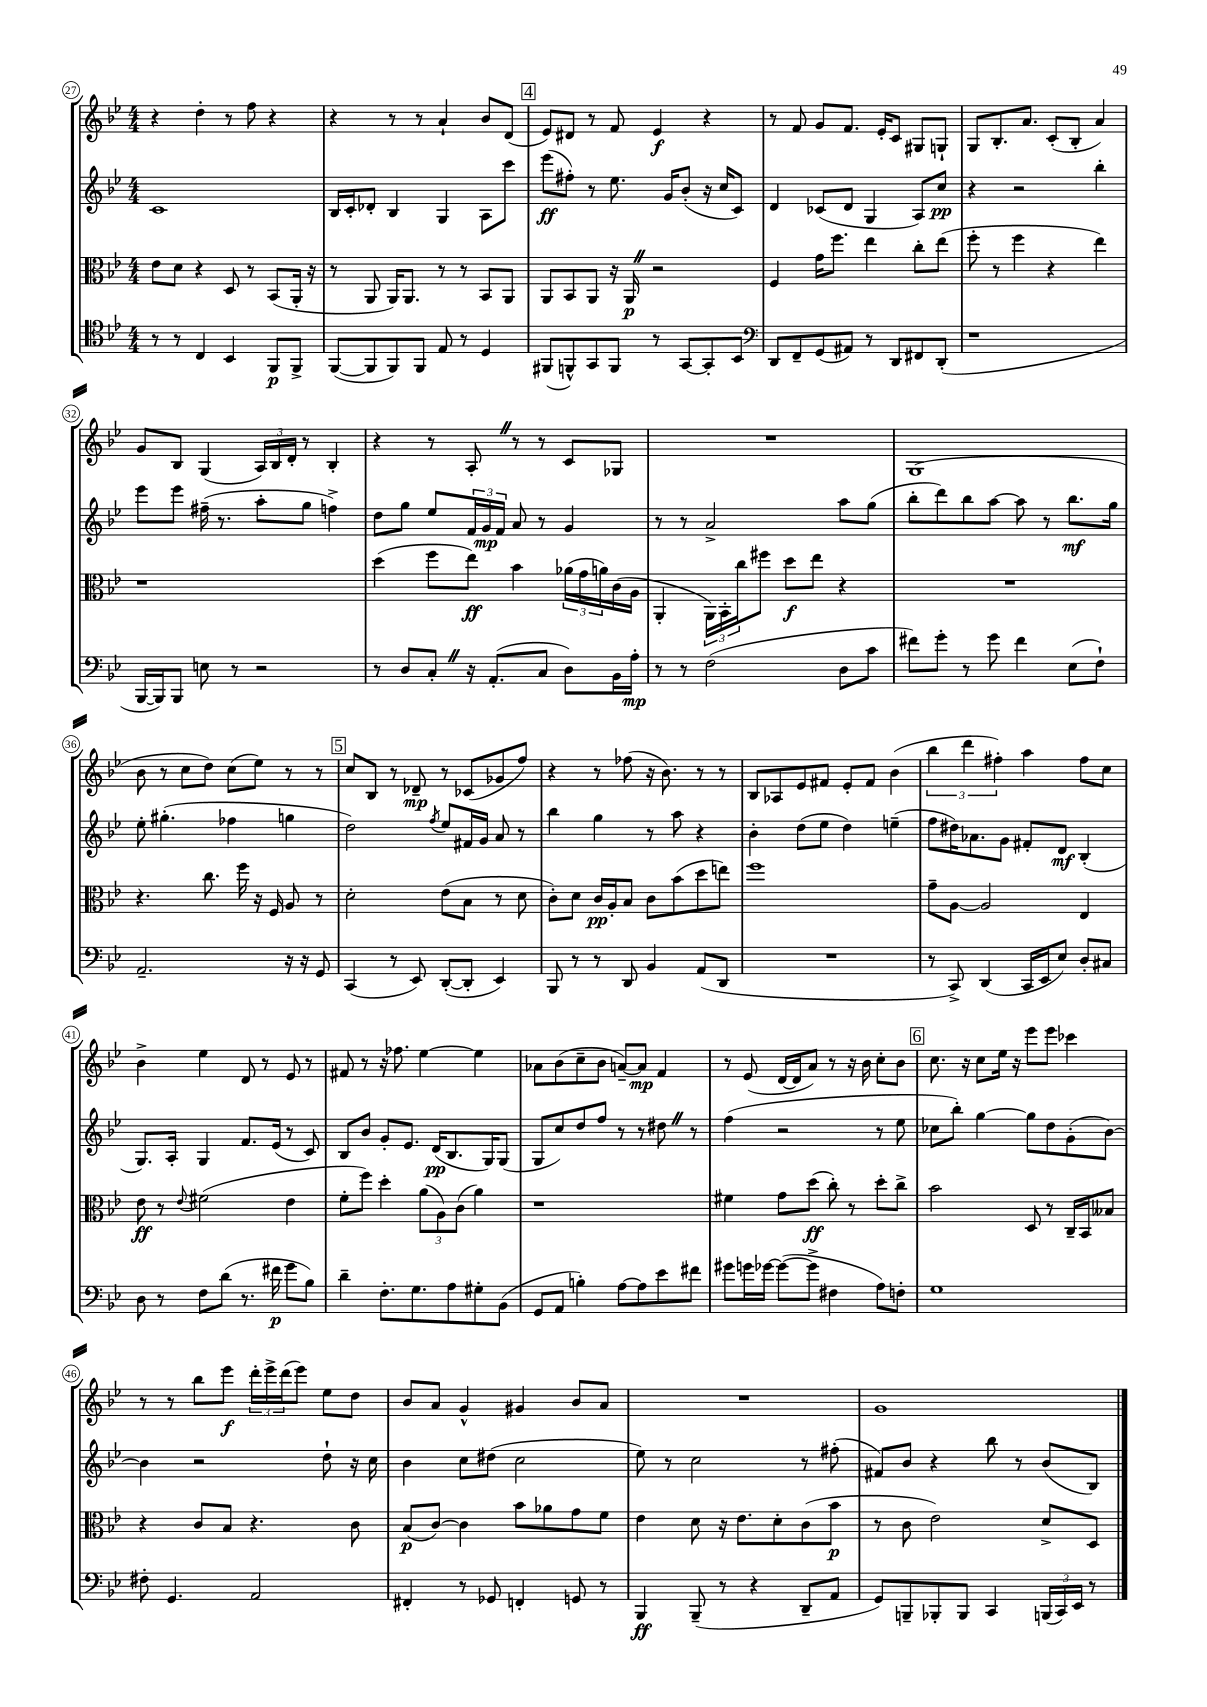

**kern	**dynam	**kern	**dynam	**kern	**dynam	**kern	**dynam
*part4	*part4	*part3	*part3	*part2	*part2	*part1	*part1
*staff4	*staff4	*staff3	*staff3	*staff2	*staff2	*staff1	*staff1
*clefC4	*	*clefC3	*	*clefG2	*	*clefG2	*
*k[b-e-]	*	*k[b-e-]	*	*k[b-e-]	*	*k[b-e-]	*
*M4/4	*	*M4/4	*	*M4/4	*	*M4/4	*
=27	=27	=27	=27	=27	=27	=27	=27
8r	.	8e-\L	.	1c	.	4r	.
8r	.	8d\J	.	.	.	.	.
4C/	.	4r	.	.	.	4dd'\	.
4BB-/	.	8D/	.	.	.	8r	.
.	.	8r	.	.	.	8ff\	.
8FF/L	p	(8BB-/L	.	.	.	4r	.
8FF^/J	.	16AA'/Jk	.	.	.	.	.
.	.	16r	.	.	.	.	.
=28	=28	=28	=28	=28	=28	=28	=28
([8FF/L	.	8r	.	16B-/LL	.	4r	.
.	.	.	.	16c'/J	.	.	.
8FF/]	.	8AA/	.	8d-X'/J	.	.	.
8FF/)	.	16AA/KL)	.	4B-/	.	8r	.
.	.	8.AA/J	.	.	.	.	.
8FF/J	.	.	.	.	.	8r	.
8E-/	.	8r	.	4G/	.	4a`/	.
8r	.	8r	.	.	.	.	.
4D/	.	8BB-/L	.	8A\L	.	8b-/L	.
.	.	8AA/J	.	8ccc\J	.	(8d/J	.
!!LO:REH:place=s1:t=4
=29	=29	=29	=29	=29	=29	=29	=29
(8FF#X/L	.	8AA/L	.	(8eee-\L	ff	8e-/L)	.
8FFn^^/)	.	8BB-/	.	8ff#X'\J)	.	8d#X/J	.
8GG/	.	8AA/J	.	8r	.	8r	.
8FF/J	.	16r	.	8.ee-\	.	8f/	.
.	.	16AAZ/	p	.	.	.	.
8r	.	2r	.	.	.	4e-/	f
.	.	.	.	16g/KL	.	.	.
[8GG/L	.	.	.	(8b-'/J	.	.	.
8GG'/]	.	.	.	16r	.	4r	.
.	.	.	.	16cc/KL	.	.	.
8BB-/J	.	.	.	8c/J)	.	.	.
=30	=30	=30	=30	=30	=30	=30	=30
*clefF4	*	*	*	*	*	*	*
8DD/L	.	4F/	.	4d/	.	8r	.
8FF~/	.	.	.	.	.	8f/	.
(8GG/	.	16g\KL	.	(8c-X/L	.	8g/L	.
.	.	8.ff\J	.	.	.	.	.
8AA#X/J)	.	.	.	8d/J	.	8.f/J	.
8r	.	4ee-\	.	4G/	.	.	.
.	.	.	.	.	.	16e-'/KL	.
8DD/L	.	.	.	.	.	8c/J	.
8FF#X/	.	8cc'\L	.	8A/L)	.	8G#X/L	.
(8DD'/J	.	(8ee-\J	.	8cc/J	pp	8Gn`/J	.
=31	=31	=31	=31	=31	=31	=31	=31
1r	.	8ff'\	.	4r	.	8G/L	.
.	.	8r	.	.	.	8.B-'/	.
.	.	4ff\	.	2r	.	.	.
.	.	.	.	.	.	8.a/J	.
.	.	4r	.	.	.	(8c'/L	.
.	.	.	.	.	.	8B-'/J	.
.	.	4ee-\)	.	4bb-'\	.	4a/)	.
!!LO:LB:g=z
=32	=32	=32	=32	=32	=32	=32	=32
[16BBB-/LL	.	1r	.	8eee-\L	.	8g/L	.
16BBB-/J])	.	.	.	.	.	.	.
8BBB-/J	.	.	.	8eee-\J	.	8B-/J	.
8En\	.	.	.	(16ff#X~\	.	(4G/	.
.	.	.	.	8.r	.	.	.
8r	.	.	.	.	.	.	.
2r	.	.	.	8aa'\L	.	24A/LL)	.
.	.	.	.	.	.	24B-/	.
.	.	.	.	.	.	24d'/JJ	.
.	.	.	.	8gg\J	.	8r	.
.	.	.	.	4ffn^\)	.	4B-'/	.
=33	=33	=33	=33	=33	=33	=33	=33
8r	.	(4dd\	.	8dd\L	.	4r	.
8D/L	.	.	.	8gg\J	.	.	.
8C'Z/J	.	8ff\L	.	8ee-/L	.	8r	.
16r	.	8ee-\J)	ff	24f/L	.	8A'Z/	.
.	.	.	.	24g/	mp	.	.
(8.AA'/L	.	.	.	.	.	.	.
.	.	.	.	24f/JJ	.	.	.
.	.	4b-\	.	8a/	.	8r	.
8C/J	.	.	.	8r	.	8r	.
8D\L)	.	(24a-X\LL	.	4g/	.	8c/L	.
.	.	24g\	.	.	.	.	.
.	.	24an\)	.	.	.	.	.
16BB-\L	.	(16c\	.	.	.	8G-X/J	.
16A'\JJ	mp	16A\JJ	.	.	.	.	.
=34	=34	=34	=34	=34	=34	=34	=34
8r	.	4AA'/	.	8r	.	1r	.
8r	.	.	.	8r	.	.	.
(2F\	.	24AA\LL)	.	2a^/	.	.	.
.	.	24BB-'\	.	.	.	.	.
.	.	24cc\J	.	.	.	.	.
.	.	8ff#X\J	.	.	.	.	.
.	.	8dd\L	f	.	.	.	.
.	.	8ee-\J	.	.	.	.	.
8D\L	.	4r	.	8aa\L	.	.	.
8c\J	.	.	.	(8gg\J	.	.	.
=35	=35	=35	=35	=35	=35	=35	=35
8f#X\L)	.	1r	.	8bb-'\L	.	(1G	.
8g'\J	.	.	.	8ddd\)	.	.	.
8r	.	.	.	8bb-\	.	.	.
8g\	.	.	.	[8aa\J	.	.	.
4f#\	.	.	.	8aa\]	.	.	.
.	.	.	.	8r	.	.	.
(8E-\L	.	.	.	8.bb-\L	mf	.	.
8F`\J)	.	.	.	.	.	.	.
.	.	.	.	16gg\Jk	.	.	.
!!LO:LB:g=z
=36	=36	=36	=36	=36	=36	=36	=36
2.AA~/	.	4.r	.	8ee-'\	.	8b-\	.
.	.	.	.	(4.gg#X'\	.	8r	.
.	.	.	.	.	.	8cc\L	.
.	.	8.cc\	.	.	.	8dd\J)	.
.	.	.	.	4ff-X\	.	(8cc\L	.
.	.	16ff\	.	.	.	.	.
.	.	16r	.	.	.	8ee-\J)	.
.	.	16F/	.	.	.	.	.
16r	.	8A/	.	4ggn\	.	8r	.
16r	.	.	.	.	.	.	.
8GG/	.	8r	.	.	.	8r	.
!!LO:REH:place=s1:t=5
=37	=37	=37	=37	=37	=37	=37	=37
(4CC/	.	2d'\	.	2dd\)	.	8cc/L	.
.	.	.	.	.	.	8B-/J	.
8r	.	.	.	.	.	8r	.
8EE-/)	.	.	.	.	.	8d-X~/	mp
.	.	.	.	8qff/	.	.	.
([8DD'/L	.	(8e-\L	.	8ee-/L	.	8r	.
8DD'/J]	.	8B-\J	.	16f#X/L	.	(8c-X/L	.
.	.	.	.	16g/JJ	.	.	.
4EE-/)	.	8r	.	8a/	.	8g-X/	.
.	.	8d\	.	8r	.	8ff/J)	.
=38	=38	=38	=38	=38	=38	=38	=38
8BBB-/	.	8c'\L)	.	4bb-\	.	4r	.
8r	.	8d\J	.	.	.	.	.
8r	.	16c/LL	pp	4gg\	.	8r	.
.	.	16A'/J	.	.	.	.	.
8DD/	.	8B-/J	.	.	.	(8ff-X\	.
4BB-/	.	8c\L	.	8r	.	16r	.
.	.	.	.	.	.	8.b-\)	.
.	.	(8b-\	.	8aa\	.	.	.
(8AA/L	.	8dd\	.	4r	.	8r	.
8DD/J	.	8een\J)	.	.	.	8r	.
=39	=39	=39	=39	=39	=39	=39	=39
1r	.	1ff	.	4b-'\	.	8B-/L	.
.	.	.	.	.	.	8A-X/	.
.	.	.	.	(8dd\L	.	8e-/	.
.	.	.	.	8ee-\J	.	8f#X/J	.
.	.	.	.	4dd\)	.	8e-'/L	.
.	.	.	.	.	.	8f#/J	.
.	.	.	.	(4een~\	.	(4b-\	.
=40	=40	=40	=40	=40	=40	=40	=40
8r	.	8g~\L	.	8ff\L	.	6bb-\	.
8CC^/)	.	[8A\J	.	16dd#X\K)	.	.	.
.	.	.	.	.	.	6ddd\	.
.	.	.	.	8.a-X\	.	.	.
(4DD/	.	2A/]	.	.	.	.	.
.	.	.	.	.	.	6ff#X'\)	.
.	.	.	.	8g\J	.	.	.
16CC/LL	.	.	.	8f#X'/L	.	4aa\	.
16EE-/J	.	.	.	.	.	.	.
8E-/J)	.	.	.	8d/J	mf	.	.
8D'/L	.	4E-/	.	(4B-'/	.	8ff#\L	.
8C#X/J	.	.	.	.	.	8cc\J	.
!!LO:LB:g=z
=41	=41	=41	=41	=41	=41	=41	=41
8D\	.	8e-\	ff	8.G/L)	.	4b-^\	.
8r	.	8r	.	.	.	.	.
.	.	.	.	16A'/Jk	.	.	.
.	.	8qqe-/	.	.	.	.	.
8F\L	.	(2f#X\	.	4G/	.	4ee-\	.
(8d\J	.	.	.	.	.	.	.
8.r	.	.	.	8.f/L	.	8d/	.
.	.	.	.	.	.	8r	.
16f#X\	p	.	.	(16e-/Jk	.	.	.
8g\L	.	4e-\	.	8r	.	8e-/	.
8B-\J)	.	.	.	8c/)	.	8r	.
=42	=42	=42	=42	=42	=42	=42	=42
4d~\	.	8f'\L	.	8B-/L	.	8f#X/	.
.	.	8ff\J)	.	8b-/J	.	8r	.
8.F'\L	.	4dd'\	.	8g'/L	.	16r	.
.	.	.	.	.	.	8.ff-X\	.
.	.	.	.	8.e-/J	.	.	.
8.G\	.	.	.	.	.	.	.
.	.	(12a\L	.	.	.	[4ee-\	.
.	.	.	.	(16d/KL	pp	.	.
.	.	12A\)	.	.	.	.	.
8A\	.	.	.	8.B-/	.	.	.
.	.	(12c\J	.	.	.	.	.
8G#X'\	.	4a\)	.	.	.	4ee-\]	.
.	.	.	.	16G/K)	.	.	.
(8BB-\J	.	.	.	(8G/J	.	.	.
=43	=43	=43	=43	=43	=43	=43	=43
8GG/L	.	1r	.	8G/L	.	8a-X\L	.
8AA/J	.	.	.	8cc/)	.	(8b-\	.
4Bn'\)	.	.	.	8dd/	.	8cc~\	.
.	.	.	.	8ff/J	.	8b-\J	.
[8A\L	.	.	.	8r	.	[8an~/L)	.
8A\]	.	.	.	8r	.	8a/J]	mp
8e-\	.	.	.	8dd#XZ\	.	4f/	.
8f#X\J	.	.	.	8r	.	.	.
=44	=44	=44	=44	=44	=44	=44	=44
8g#X\L	.	4f#X\	.	(4ff\	.	8r	.
16gn\L	.	.	.	.	.	(8e-/	.
[16g-X\JJ	.	.	.	.	.	.	.
(8g-\L_	.	8g\L	.	2r	.	[16d/LL	.
.	.	.	.	.	.	16d/J]	.
8g-^\J]	.	(8dd\J	ff	.	.	8a/J)	.
4F#X\	.	8cc'\)	.	.	.	8r	.
.	.	8r	.	.	.	16r	.
.	.	.	.	.	.	16b-\	.
8A\L)	.	8dd'\L	.	8r	.	8cc'\L	.
8Fn'\J	.	8cc^\J	.	8ee-\	.	8b-\J	.
!!LO:REH:place=s1:t=6
=45	=45	=45	=45	=45	=45	=45	=45
1G	.	2b-\	.	8cc-X\L	.	8.cc\	.
.	.	.	.	8bb-'\J)	.	.	.
.	.	.	.	.	.	16r	.
.	.	.	.	[4gg\	.	8cc\L	.
.	.	.	.	.	.	16ee-\Jk	.
.	.	.	.	.	.	16r	.
.	.	8D/	.	8gg\L]	.	8eee-\L	.
.	.	8r	.	8dd\	.	8eee-\J	.
.	.	16C~/LL	.	(8g'\	.	4ccc-X\	.
.	.	16BB-/J	.	.	.	.	.
.	.	8B--X/J	.	[8b-\J)	.	.	.
!!LO:LB:g=z
=46	=46	=46	=46	=46	=46	=46	=46
8F#X'\	.	4r	.	4b-\]	.	8r	.
4.GG/	.	.	.	.	.	8r	.
.	.	8c/L	.	2r	.	8bb-\L	.
.	.	8B-/J	.	.	.	8eee-\J	f
2AA/	.	4.r	.	.	.	24ddd'\LL	.
.	.	.	.	.	.	24eee-^\	.
.	.	.	.	.	.	(24ddd\J	.
.	.	.	.	.	.	8eee-\J)	.
.	.	.	.	8dd`\	.	8ee-\L	.
.	.	8c\	.	16r	.	8dd\J	.
.	.	.	.	16cc\	.	.	.
=47	=47	=47	=47	=47	=47	=47	=47
4FF#X'/	.	(8B-/L	p	4b-\	.	8b-/L	.
.	.	[8c/J)	.	.	.	8a/J	.
8r	.	4c\]	.	8cc\L	.	4g^^/	.
8GG-X/	.	.	.	(8dd#X\J	.	.	.
4FFn'/	.	8b-\L	.	2cc\	.	4g#X/	.
.	.	8a-X\	.	.	.	.	.
8GGn/	.	8g\	.	.	.	8b-/L	.
8r	.	8f\J	.	.	.	8a/J	.
=48	=48	=48	=48	=48	=48	=48	=48
4BBB-/	ff	4e-\	.	8ee-\)	.	1r	.
.	.	.	.	8r	.	.	.
(8BBB-~/	.	8d\	.	2cc\	.	.	.
8r	.	16r	.	.	.	.	.
.	.	8.e-\L	.	.	.	.	.
4r	.	.	.	.	.	.	.
.	.	8d'\	.	.	.	.	.
8DD~/L	.	(8c\	.	8r	.	.	.
8AA/J	.	8b-\J	p	(8ff#X'\	.	.	.
=49	=49	=49	=49	=49	=49	=49	=49
8GG/L)	.	8r	.	8f#X/L)	.	1g	.
8BBBn~/	.	8c\	.	8b-/J	.	.	.
8BBB-X'/	.	2e-\)	.	4r	.	.	.
8BBB-/J	.	.	.	.	.	.	.
4CC/	.	.	.	8bb-\	.	.	.
.	.	.	.	8r	.	.	.
(24BBBn/LL	.	8d^/L	.	(8b-/L	.	.	.
24CC/)	.	.	.	.	.	.	.
24EE-/JJ	.	.	.	.	.	.	.
8r	.	8D/J	.	8B-/J)	.	.	.
==	==	==	==	==	==	==	==
*-	*-	*-	*-	*-	*-	*-	*-
